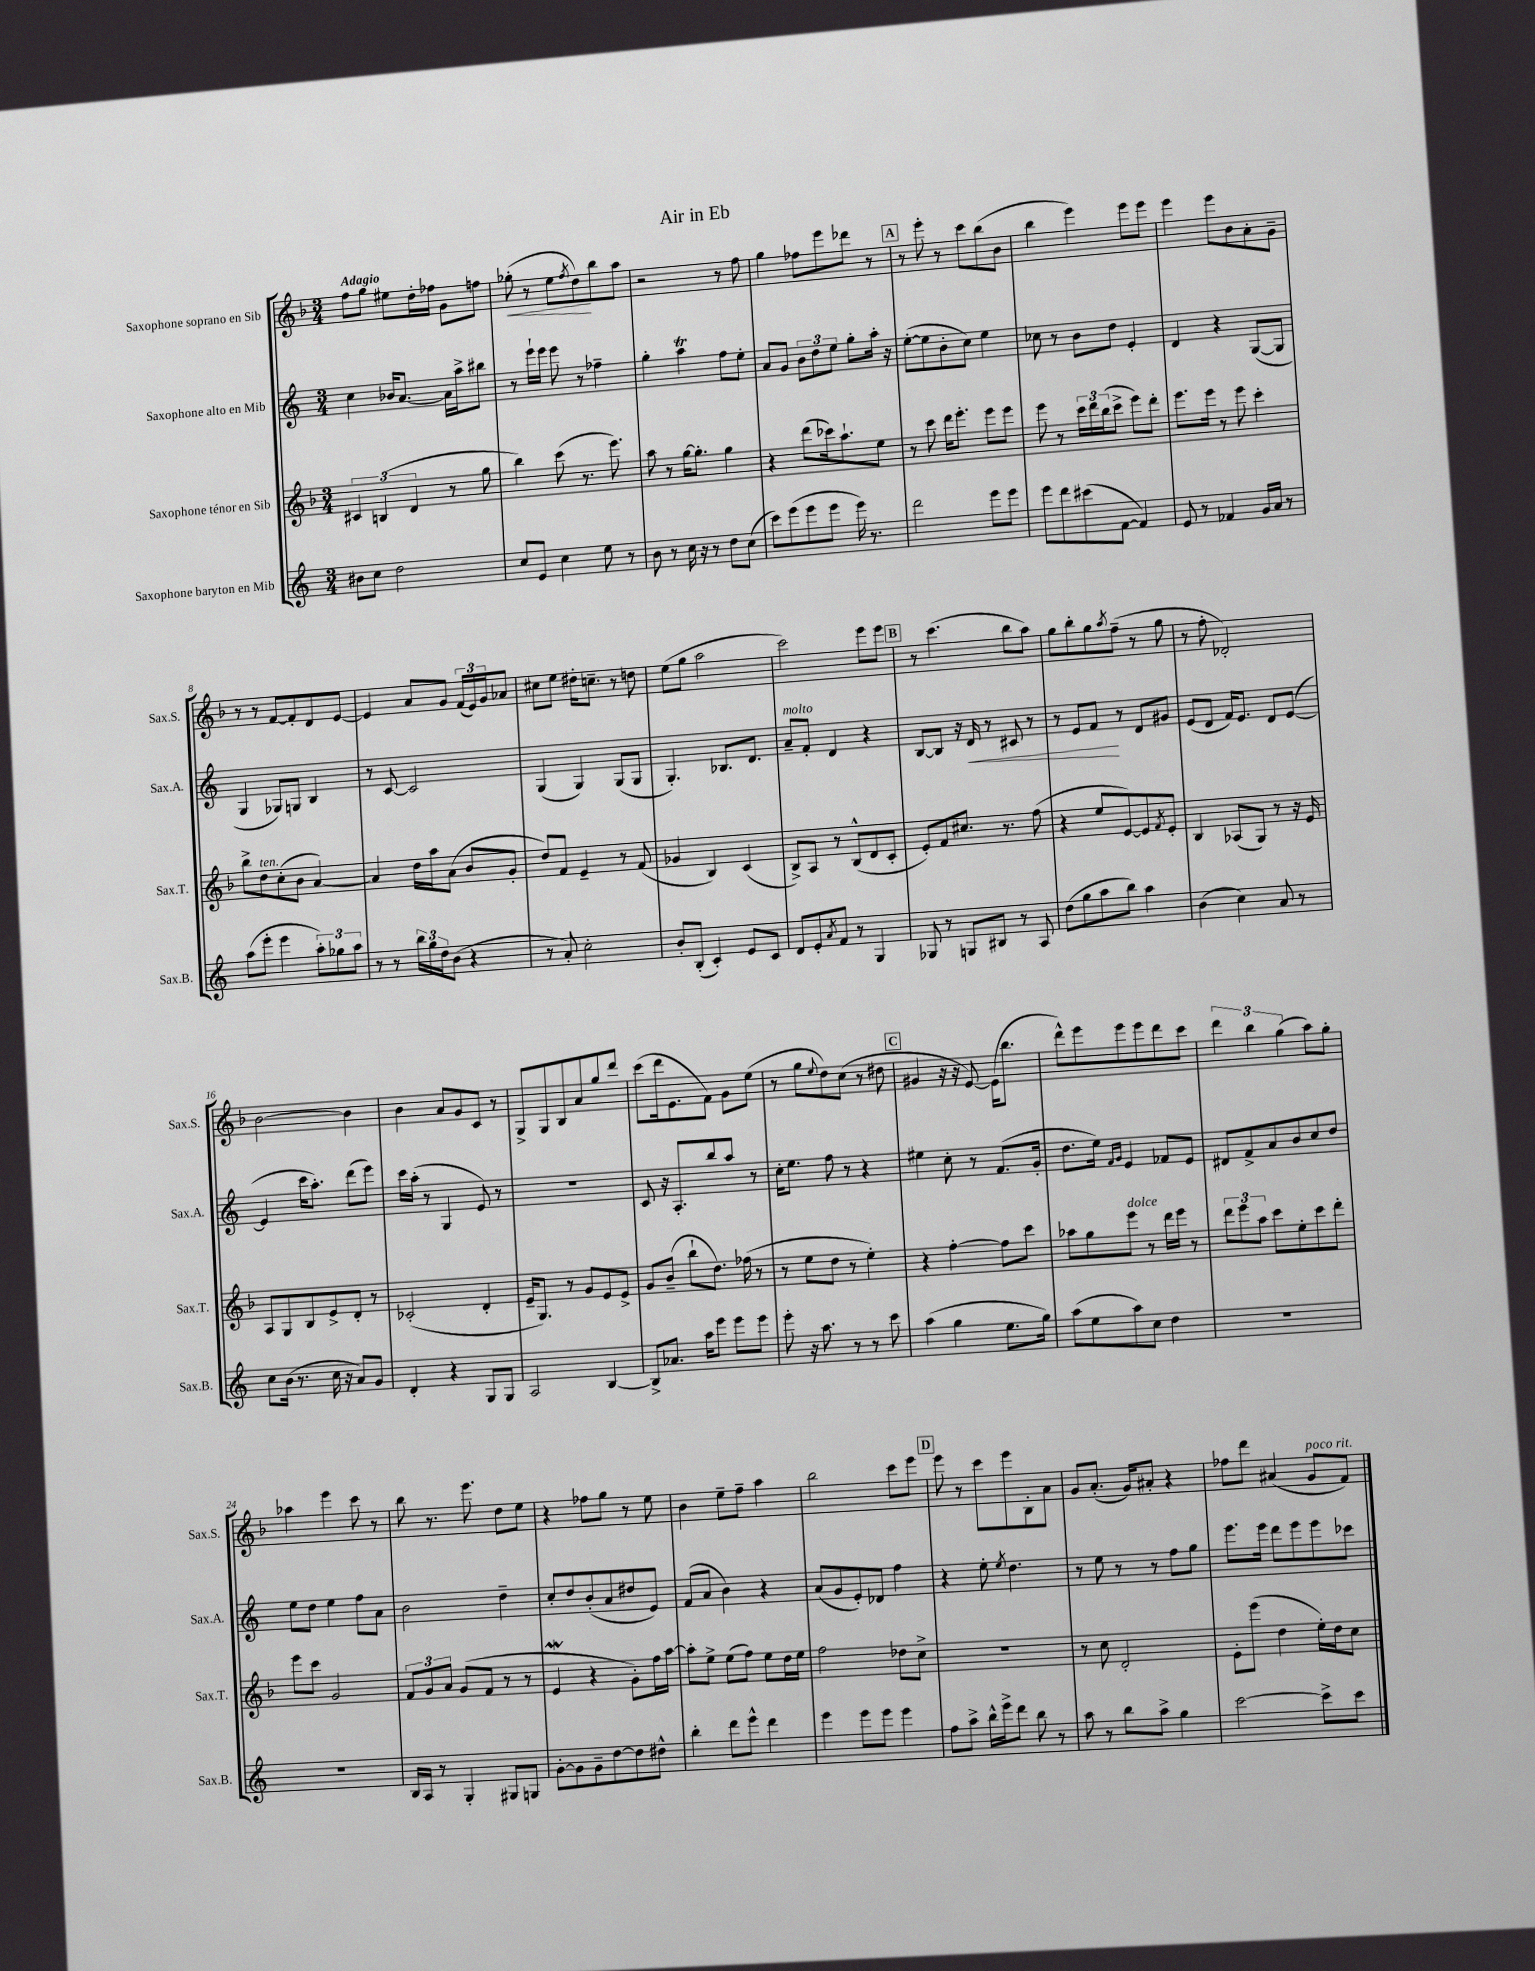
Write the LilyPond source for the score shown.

\header { title = "Air in Eb" }
<<
\new StaffGroup <<
\new Staff = "s0" \with { instrumentName = "Saxophone soprano en Sib" shortInstrumentName = "Sax.S." } {
    \clef treble \key f \major \numericTimeSignature \time 3/4 \tempo "Adagio"
    f''8 g''8 eis''8 d''16-. fes''16 g'8 f''8 |
    ges''8-.\<( r8 e''8 \acciaccatura { f''8 } d''8\!) bes''8 a''8 |
    r2 r8 f''8 |
    g''4 fes''8 e'''8 des'''8 r8 |
    \mark \markup { \box "A" } r8 e'''8-. r8 c'''8 bes''8( bes'8 |
    bes''4 e'''4) e'''8 e'''8 |
    e'''4 e'''8 bes'8 a'8-. g'8-- |
    r8 r8 f'8~ f'8-. d'8 e'8~ |
    e'4 a'8 g'8 \tuplet 3/2 { f'16( e'16) g'16 } aes'8 |
    cis''8 e''8 dis''16-. c''8.-- r8 d''8 |
    e''8( g''8 a''2 |
    c'''2) e'''8 e'''8 |
    \mark \markup { \box "B" } r8 c'''4.( bes''8 a''8) |
    g''8 bes''8-. g''8 \acciaccatura { a''8 } f''8--( r8 g''8 |
    r8 f''8-. des'2-.) |
    bes'2~ bes'4 |
    bes'4 a'8 g'8 c'8 r8 |
    g8-> g8 bes8 a'8 g''8 d'''8 |
    c'''8( d'''16 e'8. f'8) g'8 e''8( |
    r8 g''8 \appoggiatura { e''8 } d''8) c''8( r8 dis''8 |
    \mark \markup { \box "C" } gis'4 r16 r16 e'8~) e'16( bes''8. |
    d'''8-^) e'''8 e'''8 e'''8 d'''8 c'''8 |
    \tuplet 3/2 { d'''4 bes''4 g''4( } a''8) g''8-. |
    aes''4 e'''4 c'''8 r8 |
    bes''8 r8. e'''8. d''8 e''8 |
    r4 fes''8 g''8 r8 e''8 |
    bes'4 e''8-- f''8-- a''4 |
    bes''2 c'''8 e'''8 |
    \mark \markup { \box "D" } e'''8 r8 c'''8 e'''8 bes8-. a'8 |
    g'8 a'8.-.( g'16) ais'8-. r4 |
    fes''8 d'''8 ais'4( g'8^\markup { \italic "poco rit." } f'8) \bar "|." |
}
\new Staff = "s1" \with { instrumentName = "Saxophone alto en Mib" shortInstrumentName = "Sax.A." } {
    \clef treble \key c \major \numericTimeSignature \time 3/4
    c''4 bes'16 a'8.~ a'16 a''16-> bis''8 |
    r8 e'''16-! e'''16 e'''8 r8 fes''4-- |
    g''4-. a''4\trill f''8 e''8-. |
    a'8 g'8 \tuplet 3/2 { b'8 d''8 e''8 } g''8-. a''16-. r16 |
    \mark \markup { \box "A" } e''8~-.( e''8 b'8-. c''8) e''4 |
    ces''8 r8 b'8 d''8 e'4-. |
    d'4 r4 g8~( g8 |
    g4 ges8) g8 b4 |
    r8 c'8~ c'2 |
    g4( g4) g8( g8 |
    g4.-.) bes8. d'8. |
    a'8--^\markup { \italic "molto" } f'8-. d'4 r4 |
    \mark \markup { \box "B" } b8~ b8 r16 d'16\< r8 cis'8 r8 |
    r8 e'8 f'8\! r8 d'8 gis'8 |
    e'8( d'8 f'16) e'8. d'8 e'8~( |
    e'4 c'''16 a''8.-.) d'''8( e'''8) |
    c'''16 a''16-.( r8 g4 e'8) r8 |
    R2. |
    c'8 r16 a8.-. b''8 a''8 r8 |
    c''16-. e''8. f''8 r8 r4 |
    \mark \markup { \box "C" } eis''4 c''8-. r8 f'8.( g'16-. |
    d''8. e''16) \grace { f'16 g'16 } e'4 fes'8 e'8 |
    dis'8 f'8-> a'8 b'8 c''8 d''8 |
    e''8 d''8 e''4 f''8 a'8 |
    b'2 d''4-- |
    c''8-. d''8 b'8-.( a'8 dis''8 e'8) |
    f'8( a'8 b'4) r4 |
    a'8( g'8 e'8-.) des'8 f''4 |
    \mark \markup { \box "D" } r4 e''8-. \acciaccatura { e''8 } d''4. |
    r8 e''8 r8 r8 f''8 g''8 |
    e'''8. e'''16 d'''8 e'''8 e'''8 ces'''8 \bar "|." |
}
\new Staff = "s2" \with { instrumentName = "Saxophone ténor en Sib" shortInstrumentName = "Sax.T." } {
    \clef treble \key f \major \numericTimeSignature \time 3/4
    \tuplet 3/2 { cis'4 b4( d'4 } r8 g''8 |
    bes''4) c'''8( r8. e'''8.) |
    a''8 r8 g''16~ g''8.-. g''4 |
    r4 d'''8( ces'''16) a''8.-! e''8 |
    \mark \markup { \box "A" } r8 c'''8 d'''16 e'''8.-. e'''8 e'''8 |
    e'''8 r8 \tuplet 3/2 { c'''16 d'''16 bes''16( } c'''8-> e'''8) d'''8-. |
    e'''8. e'''16 r8 e'''8 c'''4-. |
    bes''8-> d''8^\markup { \italic "ten." } c''8-.( bes'8 a'4~) |
    a'4 d''16 a''16 a'8( bes'8 g'8-. |
    d''8) f'8 e'4-- r8 f'8( |
    ges'4 bes4) c'4( |
    bes8->) a8 r8 bes8-^( d'8 c'8-. |
    \mark \markup { \box "B" } e'8-.) f'8 cis''8. r8. f''8( |
    r4 e''8 e'8~) e'8 \acciaccatura { f'8 } e'8-. |
    bes4 aes8( g8) r8 r16 e'16 |
    a8 g8 bes8 e'8-> d'8-. r8 |
    ces'2-.( d'4-. |
    e'16-- g8.) r8 g'8 e'8 e'8-> |
    g'8 bes'8--( bes''8-! d''8.) fes''16( r8 |
    r8 e''8 d''8 r8 e''4-.) |
    \mark \markup { \box "C" } r4 f''4~-. f''8 c'''8 |
    aes''8 g''8 e'''8^\markup { \italic "dolce" } r8 d'''16 e'''16 r8 |
    \tuplet 3/2 { d'''8 e'''8 a''8 } c'''8 e''8-. c'''8 d'''8-. |
    e'''8 c'''8 g'2 |
    \tuplet 3/2 { f'8 g'8 a'8 } g'8( f'8 r8 r8 |
    e'4\mordent r4 g'8-.) f''16 a''16~ |
    a''8-. e''8-> e''8( f''8) e''8 d''16 e''16 |
    f''2 des''8 c''8-> |
    \mark \markup { \box "D" } R2. |
    r8 c''8 d'2-. |
    e'8-. e'''8( d''4 e''16-.) d''16 c''8 \bar "|." |
}
\new Staff = "s3" \with { instrumentName = "Saxophone baryton en Mib" shortInstrumentName = "Sax.B." } {
    \clef treble \key c \major \numericTimeSignature \time 3/4
    bis'8 c''8 d''2 |
    c''8 e'8 c''4 e''8 r8 |
    b'8 r8 c''16 r16 r8 d''8 c''8( |
    c'''8) e'''8( e'''8 e'''8 e'''16) r8. |
    \mark \markup { \box "A" } d'''2 e'''8 e'''8 |
    e'''8 d'''8 cis'''8( f'8~ f'4) |
    e'8 r8 fes'4 g'16 a'16 r8 |
    a''8( e'''8-. e'''4 \tuplet 3/2 { a''8-.) ges''8 a''8 } |
    r8 r8 \tuplet 3/2 { b''16 g''16 d''16 } b'8( r4 |
    r8 a'8-.) c''2-. |
    b'8-. b8-.( c'4-.) e'8 c'8 |
    d'8 e'8-. \acciaccatura { a'8 } f'8 r8 g4 |
    \mark \markup { \box "B" } ges8 r8 g8 bis8 r8 a8 |
    d''8( g''8 a''8 b''8) a''4 |
    b'4( c''4) a'8 r8 |
    c''8 b'16( r8. c''16 r16 a'8) g'8 |
    d'4-. r4 g8 g8 |
    a2 b4~ |
    b8-> aes'8. a''16 e'''8 e'''8 e'''8 |
    e'''8-. r16 a''8. r8 r8 c'''8 |
    \mark \markup { \box "C" } a''4( g''4 e''8. g''16) |
    a''8( e''8 a''8) c''8 d''4 |
    R2. |
    R2. |
    b16 a16 r8 g4-. gis8 g8 |
    g'8~-. g'8 g'8-- d''8~ d''8 dis''8-^ |
    b''4-. d'''8 e'''8-^ d'''4 |
    e'''4 e'''8 e'''8 e'''4 |
    \mark \markup { \box "D" } f''8 a''8-> b''16-^ e'''16-> d'''8 b''8 r8 |
    a''8 r8 b''8 a''8-> g''4 |
    c'''2~ c'''8-> c'''8 \bar "|." |
}
>>
>>
